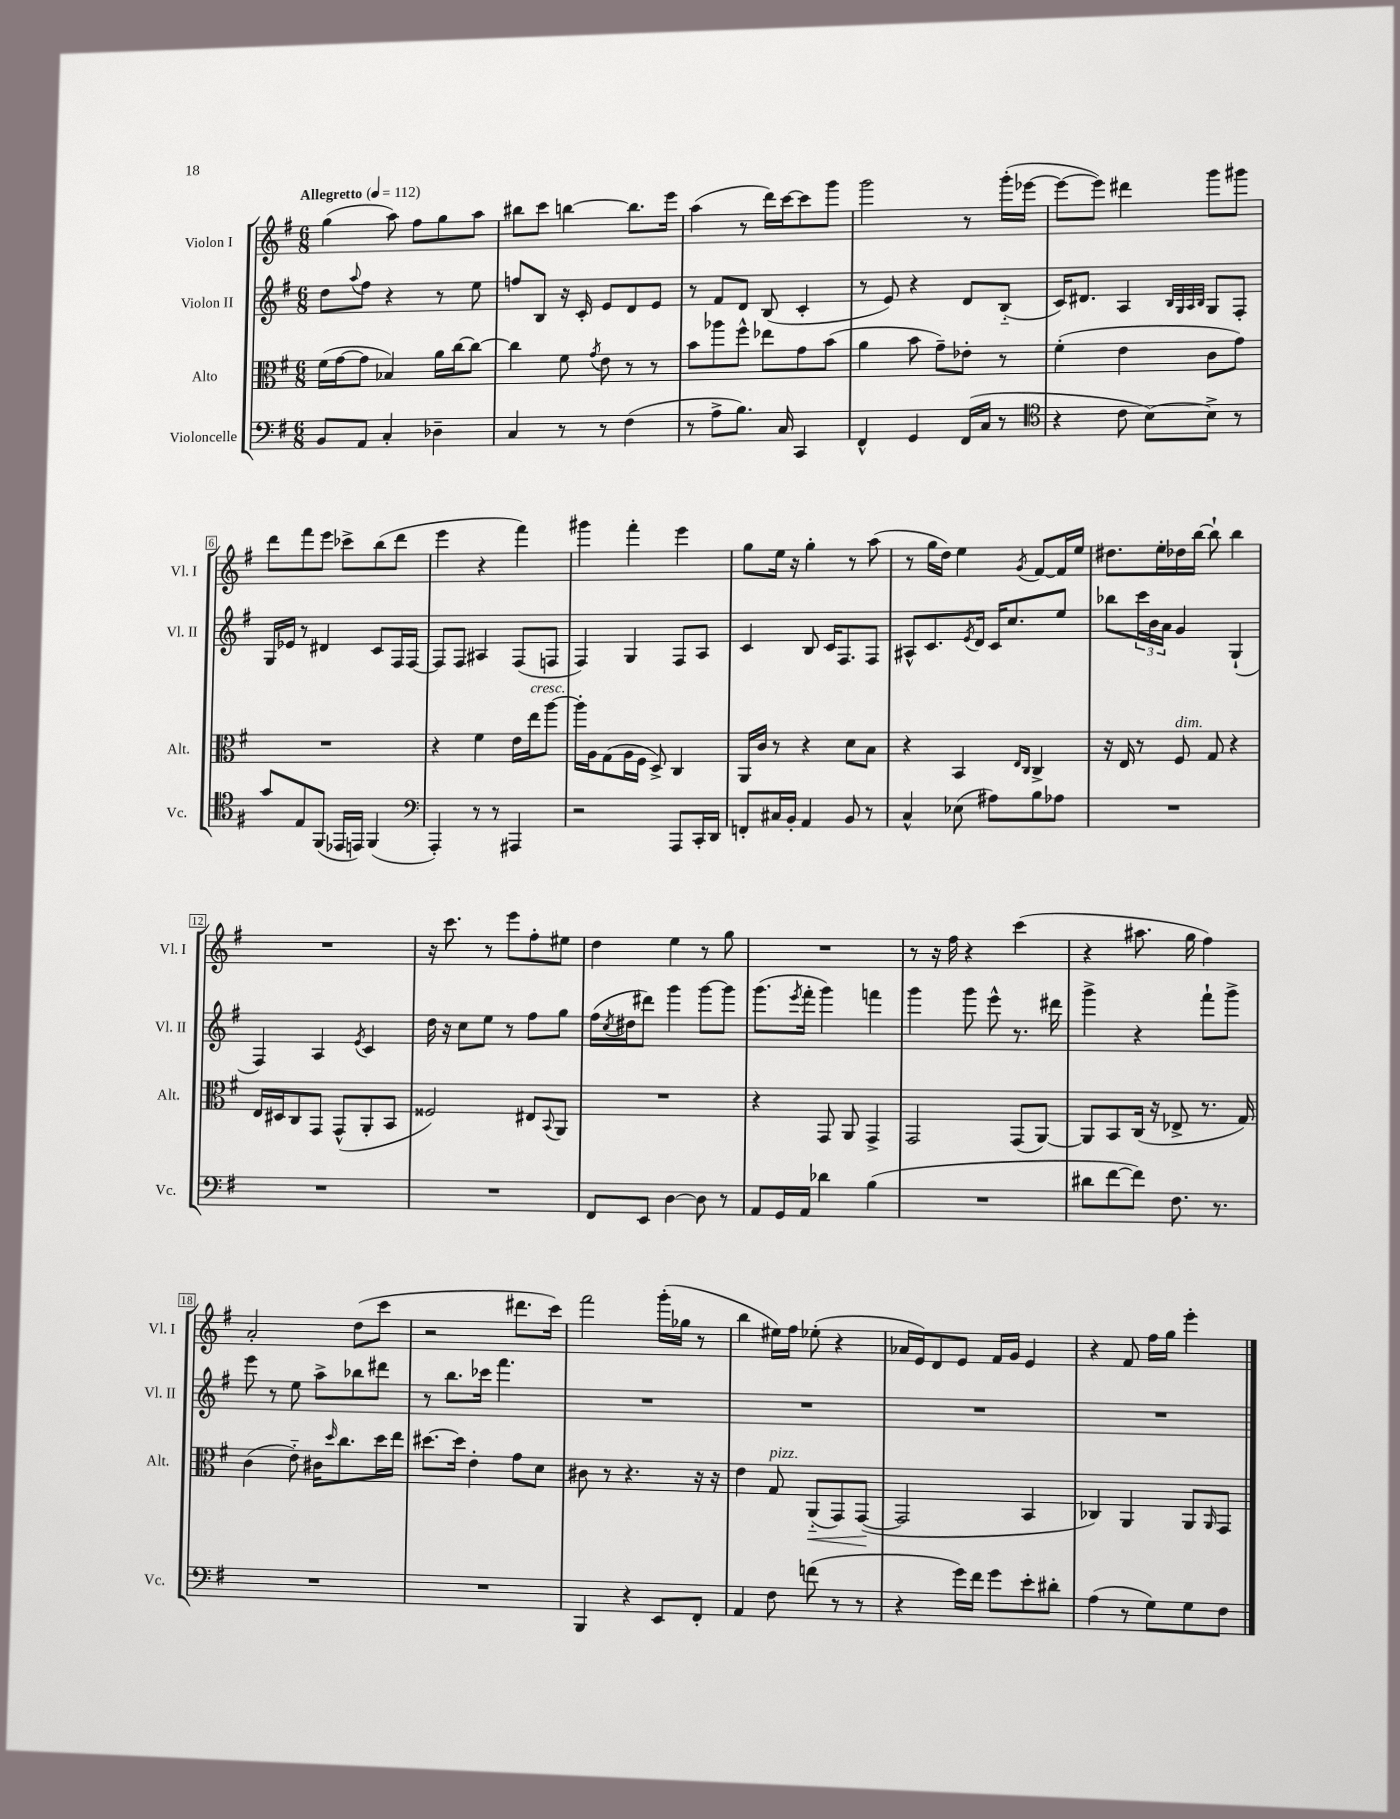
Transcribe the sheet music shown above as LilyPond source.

<<
\new StaffGroup <<
\new Staff = "s0" \with { instrumentName = "Violon I" shortInstrumentName = "Vl. I" } {
    \clef treble \key g \major \numericTimeSignature \time 6/8 \tempo "Allegretto" 4 = 112
    g''4( a''8) fis''8 g''8 a''8 |
    bis''8 c'''8 b''4~ b''8. e'''16 |
    a''4( r8 d'''16) c'''16~ c'''8 g'''8 |
    g'''2 r8 g'''16-.( ees'''16~ |
    ees'''8~ ees'''8) dis'''4 g'''8 gis'''8 |
    d'''8 fis'''8 e'''8 ces'''8-> b''8( d'''8 |
    e'''4 r4 fis'''4) |
    gis'''4 fis'''4-. e'''4 |
    g''8 e''16 r16 g''4-. r8 a''8( |
    r8 g''16 d''16) e''4 \acciaccatura { g'8 } fis'8~ fis'16 e''16 |
    dis''8. e''16-. des''16 b''16~ b''8-! b''4 |
    R2. |
    r16 c'''8. r8 e'''8 fis''8-. eis''8 |
    d''4 e''4 r8 g''8 |
    R2. |
    r8 r16 fis''16 r4 c'''4( |
    r4 ais''8. g''16 fis''4) |
    a'2-. d''8( c'''8 |
    r2 dis'''8. c'''16) |
    fis'''2 g'''16-.( ges''16 r8 |
    b''4 eis''16) fis''16 ees''8-.( r4 |
    aes'16 e'16) d'8 e'8 fis'16 g'16 e'4 |
    r4 fis'8 fis''16 g''16 e'''4-. \bar "|." |
}
\new Staff = "s1" \with { instrumentName = "Violon II" shortInstrumentName = "Vl. II" } {
    \clef treble \key g \major \numericTimeSignature \time 6/8
    d''8 \appoggiatura { a''8 } fis''8 r4 r8 e''8 |
    f''8 b8 r16 c'16-. e'8 d'8 e'8 |
    r8 fis'8 d'8 b8( c'4-. |
    r8 e'8) r4 d'8 b8-_( |
    c'16) dis'8. a4 \grace { b32 g32 a32 b32 } g8 fis8-. |
    g16 ees'16 r8 dis'4 c'8 fis16 fis16~ |
    fis8 fis8 ais4 fis8( f8 |
    fis4) g4 fis8 a8 |
    c'4 b8 c'16 fis8. fis8 |
    ais8-^ c'8. \acciaccatura { e'8 } d'16 c'16 c''8. e''8 |
    bes''8 \tuplet 3/2 { c'''16 b'16 a'16 } g'4 g4-!( |
    fis4) a4 \acciaccatura { e'8 } c'4 |
    d''16 r16 c''8 e''8 r8 fis''8 g''8 |
    fis''16( \acciaccatura { c''8 } dis''16 dis'''8) g'''4 g'''8~ g'''8 |
    g'''8.( \acciaccatura { e'''8 } fis'''16-. g'''4) f'''4 |
    g'''4 g'''8 e'''8-^ r8. dis'''16 |
    g'''4-> r4 fis'''8-! g'''8-> |
    e'''8 r8 e''8 a''8-> bes''8 dis'''8 |
    r8 b''8. ces'''16 fis'''4. |
    R2. |
    R2. |
    R2. |
    R2. \bar "|." |
}
\new Staff = "s2" \with { instrumentName = "Alto" shortInstrumentName = "Alt." } {
    \clef alto \key g \major \numericTimeSignature \time 6/8
    fis'16( g'16~ g'8 bes4) a'16 c''16~ c''8~ |
    c''4 fis'8 \acciaccatura { g'8 } e'8 r8 r8 |
    b'8 aes''8 fis''8-^ ees''8 g'8 b'8( |
    a'4 b'8 g'8--) ees'8-. r8 |
    fis'4-.( e'4 c'8 g'8) |
    R2. |
    r4 fis'4 e'16 e''16^\markup { \italic "cresc." } a''8~ |
    a''16-. a16 g8( a16 fis16 d8->) c4 |
    a,16 c'16 r8 r4 d'8 b8 |
    r4 b,4 \grace { e16 c16 } c4-> |
    r16 e16 r8 fis8^\markup { \italic "dim." } g8 r4 |
    e16 dis16 c8 g,8 g,8-^( a,8-. b,8 |
    fisis2) eis8 \appoggiatura { b,8 } a,8 |
    R2. |
    r4 g,8 a,8 g,4-> |
    g,2 g,8( a,8~) |
    a,8 b,8 c16( r16 ees8-> r8. g16) |
    c'4( e'8-_) cis'16 \grace { d''16 } c''8. d''16 e''16 |
    dis''8.~ dis''16 e'4-. g'8 d'8 |
    cis'8 r8 r4. r16 r16 |
    e'4 g8^\markup { \italic "pizz." } a,8-_\<( g,8) g,8~\!( |
    g,2 b,4 |
    ces4) a,4 a,8 \grace { a,16 } g,8 \bar "|." |
}
\new Staff = "s3" \with { instrumentName = "Violoncelle" shortInstrumentName = "Vc." } {
    \clef bass \key g \major \numericTimeSignature \time 6/8
    b,8 a,8 c4-. des4-- |
    c4 r8 r8 fis4( |
    r8 a8-> b8.) c16 c,4 |
    fis,4-^ g,4 fis,16( c16 r8 |
    \clef tenor r4 c'8 b8~) b8-> r8 |
    g'8 e8 fis,8( ees,16 e,16) fis,4( |
    \clef bass a,,4-.) r8 r8 ais,,4 |
    r2 a,,8 c,16-. d,16 |
    f,8-. cis16 b,16-. a,4 b,8 r8 |
    c4-^ ees8( ais8) b8 aes8 |
    R2. |
    R2. |
    R2. |
    fis,8 e,8 d4~ d8 r8 |
    a,8 g,16 a,16 des'4 b4( |
    R2. |
    dis'8 fis'8~ fis'8) fis8. r8. |
    R2. |
    R2. |
    b,,4 r4 e,8 fis,8-. |
    a,4 fis8 f'8( r8 r8 |
    r4 g'16) fis'16 g'8 e'8-. dis'8-. |
    a4( r8 g8) g8 fis8 \bar "|." |
}
>>
>>
\layout { \context { \Score \override BarNumber.stencil = #(make-stencil-boxer 0.1 0.3 ly:text-interface::print) } }
